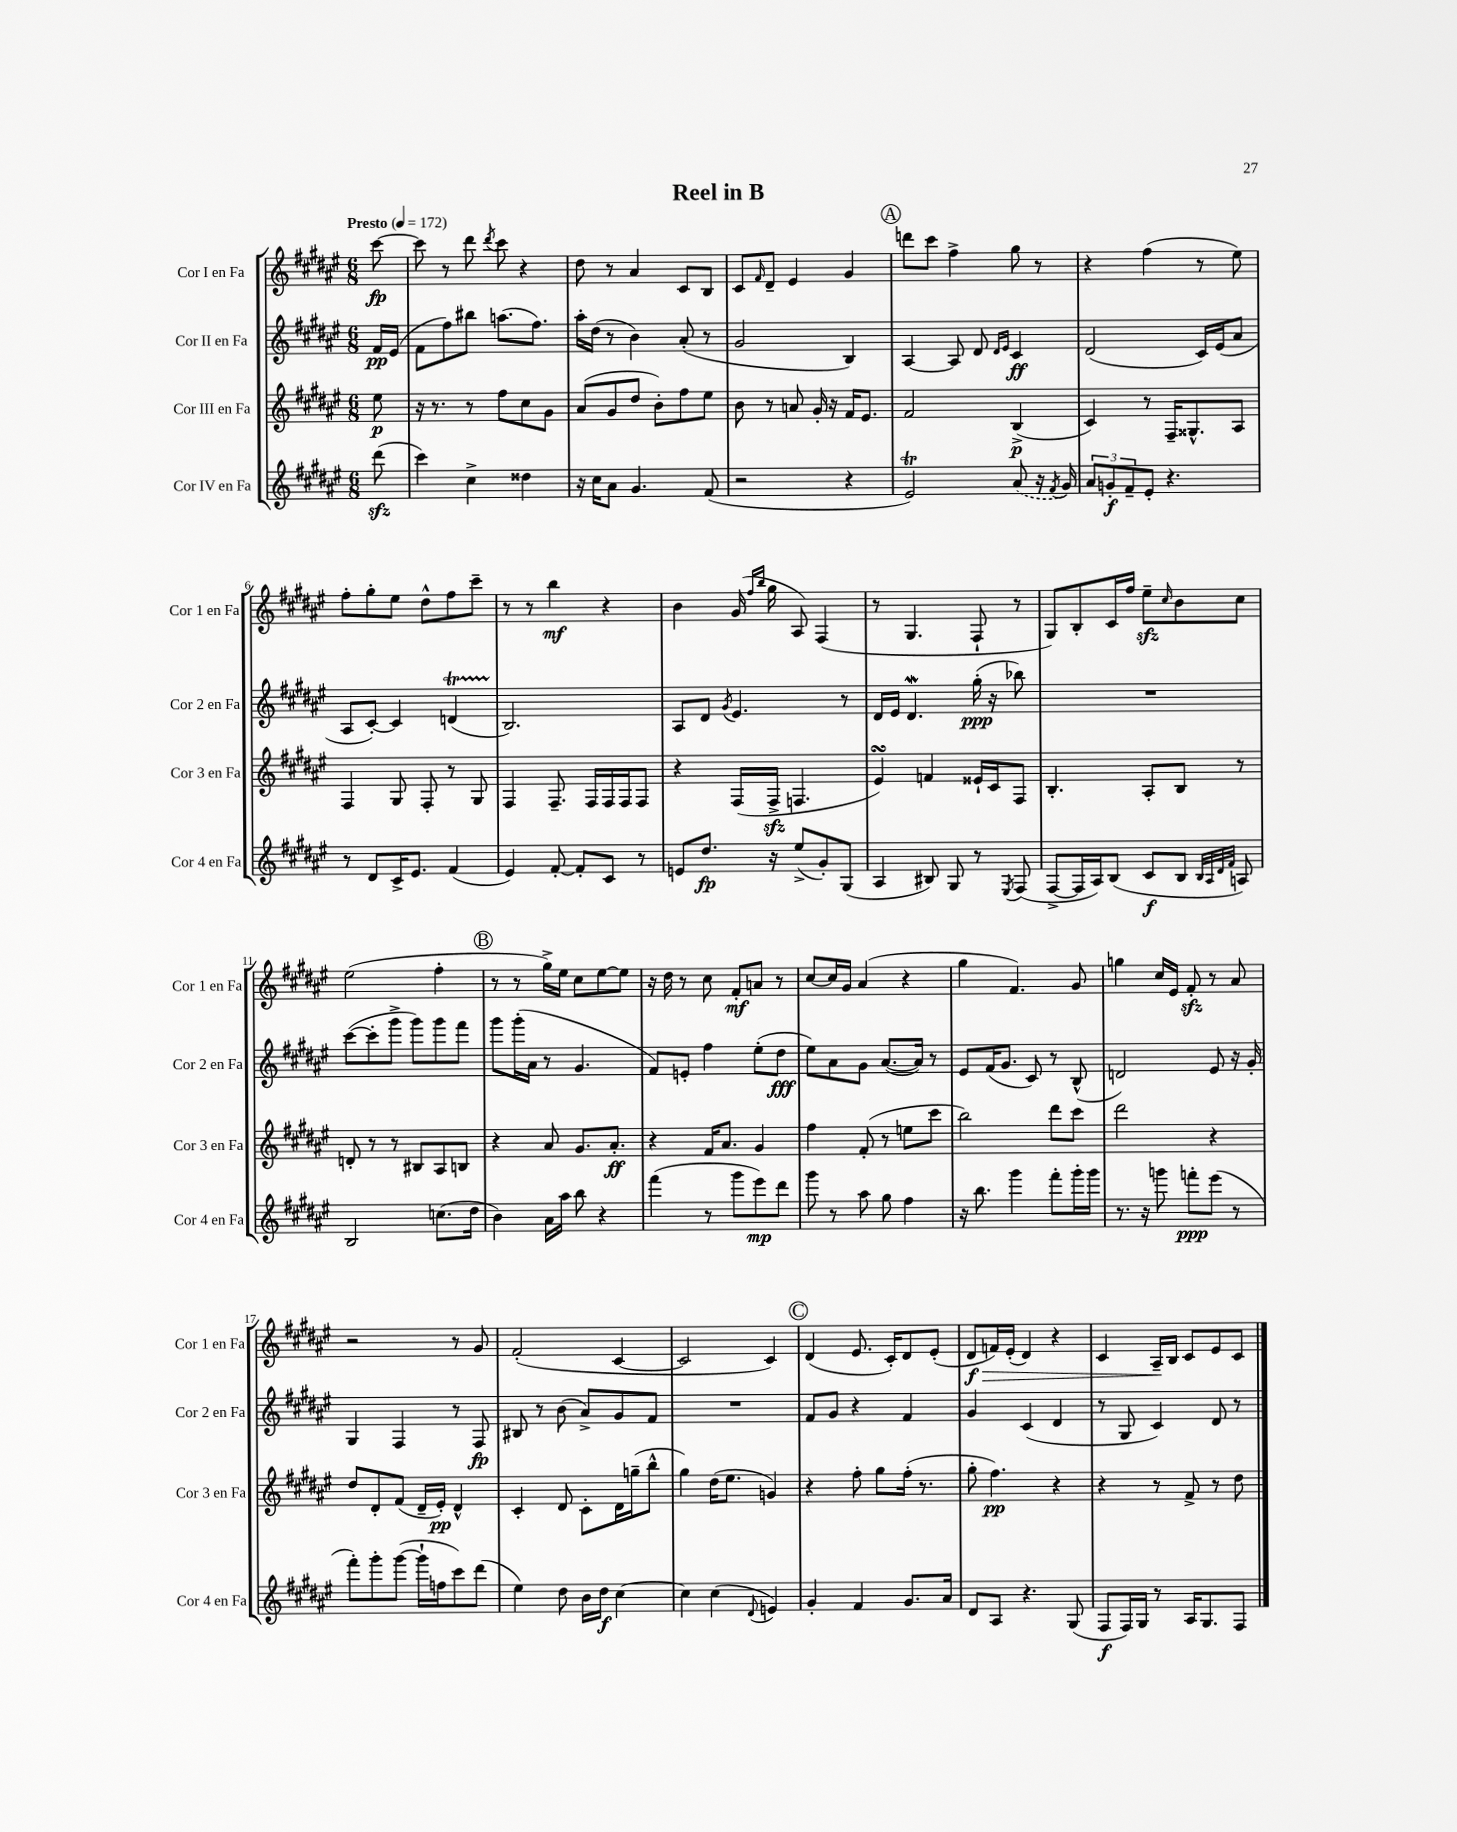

**kern	**kern	**kern	**kern
*staff4	*staff3	*staff2	*staff1
*clefG2	*clefG2	*clefG2	*clefG2
*k[f#c#g#d#a#e#]	*k[f#c#g#d#a#e#]	*k[f#c#g#d#a#e#]	*k[f#c#g#d#a#e#]
*M6/8	*M6/8	*M6/8	*M6/8
*MM172	*MM172	*MM172	*MM172
(8ddd#\	8ee#\	16f#/LL	[8ccc#\
.	.	(16e#/JJ	.
=	=	=	=
4ccc#\)	16r	8f#\L	8ccc#\]
.	8.r	.	.
.	.	8ff#\)	8r
4cc#^\	8r	8bb#\J	8ddd#\
.	.	.	8qddd#/
.	8ff#\L	(8.aa\L	8ccc#\
4dd##\	8cc#\	.	4r
.	.	8.ff#\J)	.
.	8g#\J	.	.
=	=	=	=
16r	(8a#/L	16aa#'\LL	8dd#\
16cc#\LK	.	(16dd#\JJ	.
8a#\J	8g#/	8r	8r
4.g#/	8dd#/J	4b\)	4a#/
.	8b'\L)	.	.
.	8ff#\	(8a#'/	8c#/L
(8f#/	8ee#\J	8r	8B/J
=	=	=	=
2r	8b\	2g#/	8c#/L
.	.	.	16qqf#/
.	8r	.	8d#~/J
.	8a/	.	4e#/
.	16g#'/	.	.
.	16r	.	.
4r	16f#/LK	4B/)	4g#/
.	8.e#/J	.	.
=	=	=	=
2e#/)	2f#/	[4A#/	8ddd\L
.	.	.	8ccc#\J
.	.	8A#/]	4ff#^\
.	.	8d#/	.
.	.	16qqd#/LL	.
.	.	16qqe#/JJ	.
(8a#/	(4B^/	4c#/	8gg#\
16r	.	.	8r
8qf#/	.	.	.
16g#/)	.	.	.
=	=	=	=
12a#/L	4c#/)	(2d#/	4r
12g'/	.	.	.
12f#~/	.	.	.
8e#'/J	8r	.	(4ff#\
4.r	16F#~/LK	.	.
.	8.G##^^/	.	.
.	.	16c#/LL)	8r
.	.	(16e#/J	.
.	8A#/J	8a#/J	8ee#\)
=	=	=	=
8r	4F#/	8A#/L	8ff#'\L
8d#/L	.	[8c#'/J)	8gg#'\
16c#^/K	8G#/	4c#/]	8ee#\J
8.e#/J	.	.	.
.	8F#'/	.	8dd#^^\L
(4f#/	8r	(4d/	8ff#\
.	8G#/	.	8ccc#~\J
=	=	=	=
4e#/)	4F#/	2.B/)	8r
.	.	.	8r
[8f#'/	8.F#~/	.	4bb\
8f#'/]L	.	.	.
.	16F#/LL	.	.
8c#/J	16F#/	.	4r
.	16F#/J	.	.
8r	8F#/J	.	.
=	=	=	=
8e/L	4r	8A#/L	4b\
8.dd#/J	.	8d#/J	.
.	.	8qg#/	.
.	(16F#/LL	4.e#/	(16g#/
.	.	.	16qqff#/LL
.	.	.	16qqbb/JJ
16r	16F#^/JJ	.	16gg#\
(8ee#^/L	4.F/	.	8A#/)
8g#'/)	.	.	(4F#/
(8G#/J	.	8r	.
=	=	=	=
4A#/	4e#/)	16d#/LL	8r
.	.	16e#/JJ	.
.	.	4.d#/	4.G#/
8B#/)	4f/	.	.
8G#/	.	.	.
8r	16e##`/LL	(16gg#'\	8F#`/
.	16c#/J	16r	.
8qE#/	.	.	.
(8F#/	8F#/J	8bb-\)	8r
=	=	=	=
[8F#^/L	4.B'/	2.r	8G#/L)
16F#/]L	.	.	8B'/
16A#/J)	.	.	.
(8B/J	.	.	16c#/L
.	.	.	16ff#/JJ
8c#/L	8A#'/L	.	8ee#~\L
.	.	.	16qqcc#/
8B/J	8B/J	.	8b\
32qqB/LLL	.	.	.
32qqA#/	.	.	.
32qqd#/	.	.	.
32qqf#/JJJ	.	.	.
8A/)	8r	.	8cc#\J
=	=	=	=
2B/	8d'/	([8ccc#\L	(2ee#\
.	8r	8ccc#'\]	.
.	8r	8ggg#^\J	.
.	8B#/L	8ggg#\L)	.
(8.cc\L	8A#/	8ggg#\	4ff#'\
.	8B/J	8fff#\J	.
16dd#\Jk	.	.	.
=	=	=	=
4b\)	4r	8ggg#\L	8r
.	.	(16ggg#'\L	8r
.	.	16a#\JJ	.
16a#\LL	8a#/	8r	16gg#^\LL)
16aa#\JJ	.	.	16ee#\JJ
8bb\	8.g#/L	4.g#/	8cc#\L
4r	.	.	[8ee#\
.	8.a#'/J	.	.
.	.	.	8ee#\]J
=	=	=	=
(4fff#\	4r	8f#/L)	16r
.	.	.	16dd#\
.	.	8e'/J	8r
8r	16f#/LK	4ff#\	8cc#\
.	8.a#/J	.	.
8ggg#\L	.	.	8f#'/L
8eee#\)	4g#/	(8ee#'\L	8a/J
8ddd#\J	.	8dd#\J	8r
=	=	=	=
8ggg#\	4ff#\	8ee#\L)	[8cc#/L
8r	.	8a#\	16cc#/]L
.	.	.	16g#/JJ
8aa#\	(8f#'/	8g#\J	(4a#/
8gg#\	8r	([8.a#/L	.
4ff#\	8ee\L	.	4r
.	.	16a#/]Jk)	.
.	8ccc#\J	8r	.
=	=	=	=
16r	2bb\)	8e#/L	4gg#\
8.bb\	.	.	.
.	.	(16f#/K	.
.	.	8.g#/J	.
4ggg#\	.	.	4.f#/)
.	.	8c#/)	.
8fff#'\L	8ddd#\L	8r	.
16ggg#'\L	8ccc#\J	(8B^^/	8g#/
16ggg#\JJ	.	.	.
=	=	=	=
8.r	2ddd#\	2d/)	4gg\
16r	.	.	.
8ggg\	.	.	16cc#/LL
.	.	.	16e#/JJ
8fff'\L	.	.	8f#'/
(8eee#\J	4r	8e#/	8r
8r	.	16r	8a#/
.	.	16g#'/	.
=	=	=	=
8fff#'\L)	8dd#/L	4G#/	2r
8ggg#'\	8d#'/	.	.
([8ggg#\J	(8f#/J	4F#/	.
16ggg#`\]LL	16d#~/LL	.	.
16ff\J	16e#'/JJ)	.	.
8ccc#\)	4d#^^/	8r	8r
(8ddd#\J	.	8F#/	8g#/
=	=	=	=
4ee#\)	4c#'/	8B#/	(2f#'/
.	.	8r	.
8dd#\	8d#/	(8b\	.
16b\LL	8c#'\L	8a#^/L)	.
16dd#\JJ	.	.	.
[4cc#\	16d#\L	8g#/	[4c#/
.	(16gg~\J	.	.
.	8bb^^\J	8f#/J	.
=	=	=	=
4cc#\]	4gg#\)	2.r	2c#/]
(4cc#\	(16dd#\LK	.	.
.	8.ee#\J	.	.
8qqd#/	.	.	.
4e/)	4g/)	.	4c#/)
=	=	=	=
4g#'/	4r	8f#/L	(4d#/
.	.	8g#/J	.
4f#/	8ff#'\	4r	8.e#/
.	8gg#\L	.	.
.	.	.	16c#'/LK)
8.g#/L	(16ff#'\Jk	4f#/	8d#/
.	8.r	.	.
.	.	.	(8e#'/J
16a#/Jk	.	.	.
=	=	=	=
8d#/L	8gg#'\	4g#/	8d#/L
8A#/J	4.ff#\)	.	16f/L)
.	.	.	(16e#'/JJ
4.r	.	(4c#/	4d#/)
.	4r	4d#/	4r
(8G#/	.	.	.
=	=	=	=
8F#/L	4r	8r	4c#/
16F#/L)	.	8G#/	.
16G#/JJ	.	.	.
8r	8r	4c#/)	16A#~/LL
.	.	.	16B/JJ
16A#/LK	8f#^/	.	8c#/L
8.G#/	.	.	.
.	8r	8d#/	8e#/
8F#/J	8dd#\	8r	8c#/J
==	==	==	==
*-	*-	*-	*-
